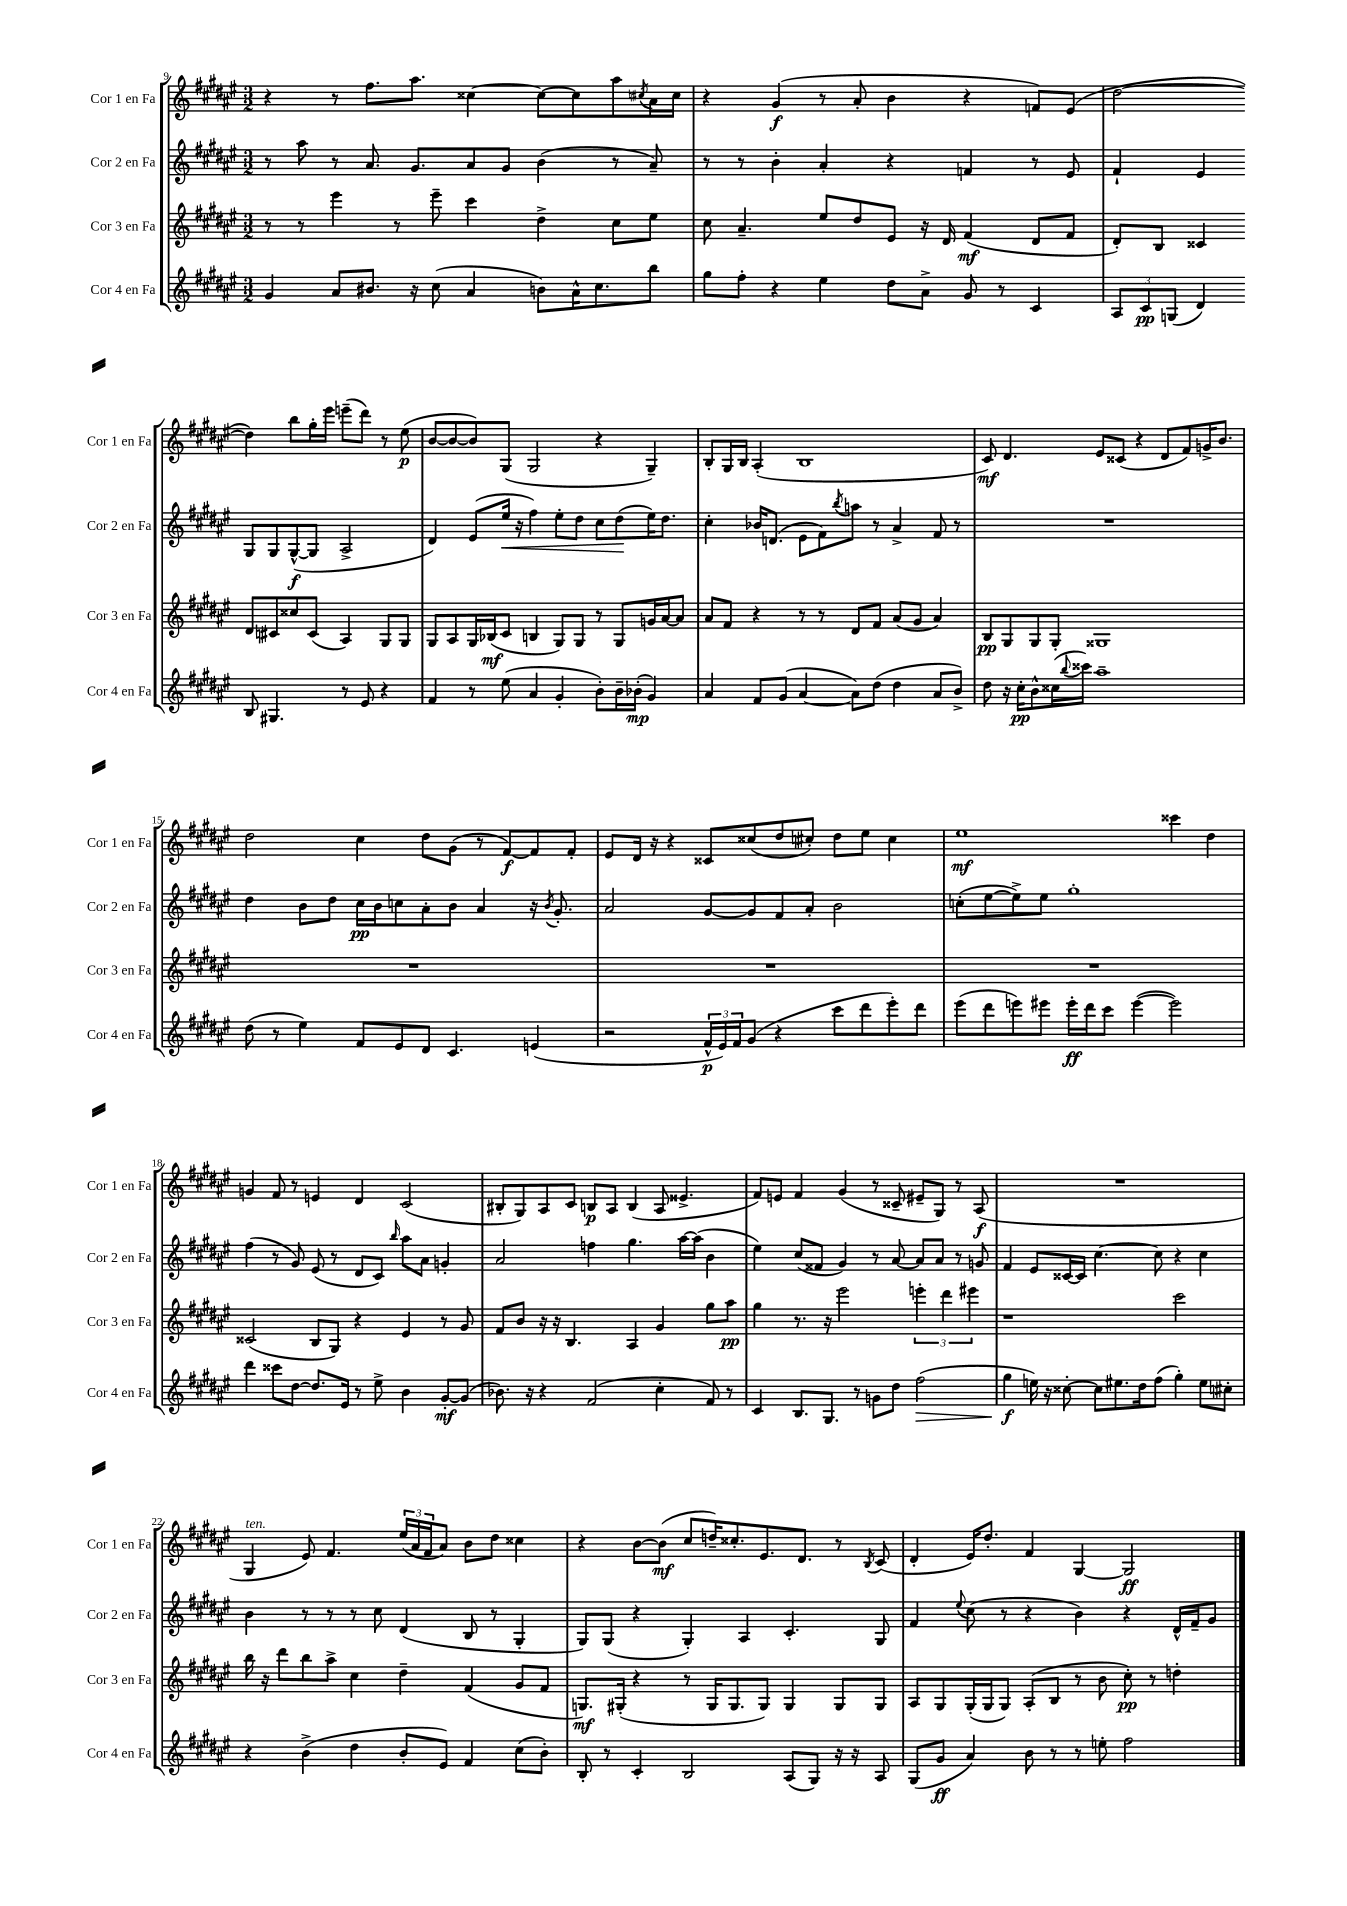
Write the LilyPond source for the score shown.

<<
\new StaffGroup <<
\new Staff = "s0" \with { instrumentName = "Cor 1 en Fa" shortInstrumentName = "Cor 1 en Fa" } {
    \clef treble \key fis \major \numericTimeSignature \time 3/2
    r4 r8 fis''8. ais''8. cisis''4~ cisis''8~ cisis''8 ais''8 \acciaccatura { cis''8 } ais'16 cis''16 |
    r4 gis'4\f( r8 ais'8-. b'4 r4 f'8) eis'8( |
    dis''2~ dis''4) b''8 gis''16-. eis'''16 e'''8--( dis'''8) r8 eis''8\p( |
    b'8~ b'8~ b'8) gis8( gis2 r4 gis4--) |
    b8-. gis16 b16 ais4-.( b1 |
    cis'8\mf) dis'4. eis'8 cisis'8( r4 dis'8 fis'8) g'16-> b'8. |
    dis''2 cis''4 dis''8 gis'8( r8 fis'8~\f) fis'8 fis'8-. |
    eis'8 dis'16 r16 r4 cisis'8 cisis''8( dis''8 cis''8-.) dis''8 eis''8 cis''4 |
    eis''1\mf cisis'''4 dis''4 |
    g'4 fis'8 r8 e'4 dis'4 cis'2( |
    bis8-. gis8) ais8 cis'8 b8\p ais8 b4( ais8 eisis'4.-> |
    fis'8) e'8 fis'4 gis'4( r8 cisis'8-- eis'8-- gis8) r8 ais8\f( |
    R1. |
    gis4^\markup { \italic "ten." } eis'8) fis'4. \tuplet 3/2 { eis''16( ais'16 fis'16 } ais'8) b'8 dis''8 cisis''4 |
    r4 b'8~ b'8\mf( cis''8 d''16--) cisis''8.-. eis'8. dis'8. r8 \acciaccatura { b8 } cis'8( |
    dis'4-. eis'16) dis''8.-. fis'4 gis4~ gis2\ff \bar "|." |
}
\new Staff = "s1" \with { instrumentName = "Cor 2 en Fa" shortInstrumentName = "Cor 2 en Fa" } {
    \clef treble \key fis \major \numericTimeSignature \time 3/2
    r8 ais''8 r8 ais'8. gis'8. ais'8 gis'8 b'4( r8 ais'8--) |
    r8 r8 b'4-. ais'4-. r4 f'4 r8 eis'8 |
    fis'4-! eis'4 gis8 gis8 gis8~-^\f( gis8 ais2-> |
    dis'4) eis'8( eis''16\< r16 fis''4) eis''8-. dis''8 cis''8 dis''8\!( eis''16) dis''8. |
    cis''4-. bes'16 d'8.( eis'8 fis'8) \acciaccatura { b''8 } a''8 r8 ais'4-> fis'8 r8 |
    R1. |
    dis''4 b'8 dis''8 cis''16\pp b'16 c''8 ais'8-. b'8 ais'4 r16 \acciaccatura { b'8 } gis'8.-. |
    ais'2 gis'8~ gis'8 fis'8 ais'8-. b'2 |
    c''8-.( eis''8~ eis''8->) eis''8 gis''1-. |
    fis''4( r8 gis'8) eis'8( r8 dis'8 cis'8) \grace { b''16 } ais''8 ais'8 g'4-. |
    ais'2 f''4 gis''4. ais''16~ ais''16( b'4 |
    eis''4) cis''8( fisis'8 gis'4) r8 ais'8~ ais'8 ais'8 r8 g'8 |
    fis'4 eis'8 cisis'16~ cisis'16 cis''4.~ cis''8 r4 cis''4 |
    b'4 r8 r8 r8 cis''8 dis'4( b8 r8 gis4-. |
    gis8) gis8( r4 gis4-.) ais4 cis'4.-. gis8 |
    fis'4 \appoggiatura { eis''8 } cis''8( r8 r4 b'4) r4 dis'16-^ fis'16-- gis'8 \bar "|." |
}
\new Staff = "s2" \with { instrumentName = "Cor 3 en Fa" shortInstrumentName = "Cor 3 en Fa" } {
    \clef treble \key fis \major \numericTimeSignature \time 3/2
    r8 r8 eis'''4 r8 eis'''8-- cis'''4 dis''4-> cis''8 eis''8 |
    cis''8 ais'4.-- eis''8 dis''8 eis'8 r16 dis'16 fis'4\mf( dis'8 fis'8 |
    dis'8-.) b8 cisis'4 dis'8 cis'8 cisis''8 cis'8( ais4) gis8 gis8 |
    gis8 ais8 gis16 bes16\mf( cis'8 b4 gis8) gis8 r8 gis8 g'16 ais'16~ ais'8 |
    ais'8 fis'8 r4 r8 r8 dis'8 fis'8 ais'8( gis'8 ais'4) |
    b8\pp gis8 gis8 gis8-. gisis1 |
    R1. |
    R1. |
    R1. |
    cisis'2( b8 gis8) r4 eis'4 r8 gis'8 |
    fis'8 b'8 r16 r16 b4. ais4 gis'4 gis''8 ais''8\pp |
    gis''4 r8. r16 eis'''2 \tuplet 3/2 { e'''4-. dis'''4 eis'''4 } |
    r1 cis'''2 |
    b''16 r16 dis'''8 b''8 ais''8-> cis''4 dis''4-- fis'4( gis'8 fis'8 |
    g8.\mf) gis16-.( r4 r8 gis16 gis8. gis8) gis4 gis8 gis8 |
    ais8 gis8 gis16-.( gis16 gis8) ais8-.( b8 r8 b'8 cis''8-.\pp) r8 d''4-. \bar "|." |
}
\new Staff = "s3" \with { instrumentName = "Cor 4 en Fa" shortInstrumentName = "Cor 4 en Fa" } {
    \clef treble \key fis \major \numericTimeSignature \time 3/2
    gis'4 ais'8 bis'8. r16 cis''8( ais'4 b'8) ais'16-^ cis''8. b''8 |
    gis''8 fis''8-. r4 eis''4 dis''8 ais'8-> gis'8 r8 cis'4 |
    \tuplet 3/2 { ais8 cis'8\pp g8( } dis'4) b8 gis4. r8 eis'8 r4 |
    fis'4 r8 eis''8( ais'4 gis'4-. b'8-.) b'16-- bes'16-.\mp( gis'4) |
    ais'4 fis'8 gis'8( ais'4~ ais'8) dis''8( dis''4 ais'8 b'8->) |
    dis''8 r16 cis''16-.\pp b'8-^ cisis''16( \appoggiatura { b''8 } cisis'''16) ais''1-- |
    dis''8( r8 eis''4) fis'8 eis'8 dis'8 cis'4. e'4( |
    r2 \tuplet 3/2 { fis'16-^\p eis'16) fis'16 } gis'8( r4 cis'''8 dis'''8 eis'''8-.) dis'''8 |
    eis'''8( dis'''8 e'''8) eis'''8 eis'''16-.\ff dis'''16 cis'''8 eis'''4~( eis'''2) |
    dis'''4 cisis'''8 dis''8~ dis''8. eis'16 r8 eis''8-> b'4 gis'8~-.\mf gis'8( |
    bes'8.) r16 r4 fis'2( cis''4-. fis'8) r8 |
    cis'4 b8. gis8. r8 g'8 dis''8 fis''2\>( |
    gis''4\f\! e''16) r16 cisis''8~-. cisis''8 eis''8. dis''16 fis''8( gis''4-.) eis''8 cis''8-. |
    r4 b'4->( dis''4 b'8-. eis'8) fis'4 cis''8( b'8-.) |
    b8-. r8 cis'4-. b2 ais8( gis8) r16 r16 ais8 |
    gis8( gis'8\ff ais'4) b'8 r8 r8 e''8-. fis''2 \bar "|." |
}
>>
>>
\layout { \context { \Score currentBarNumber = #9 } }
